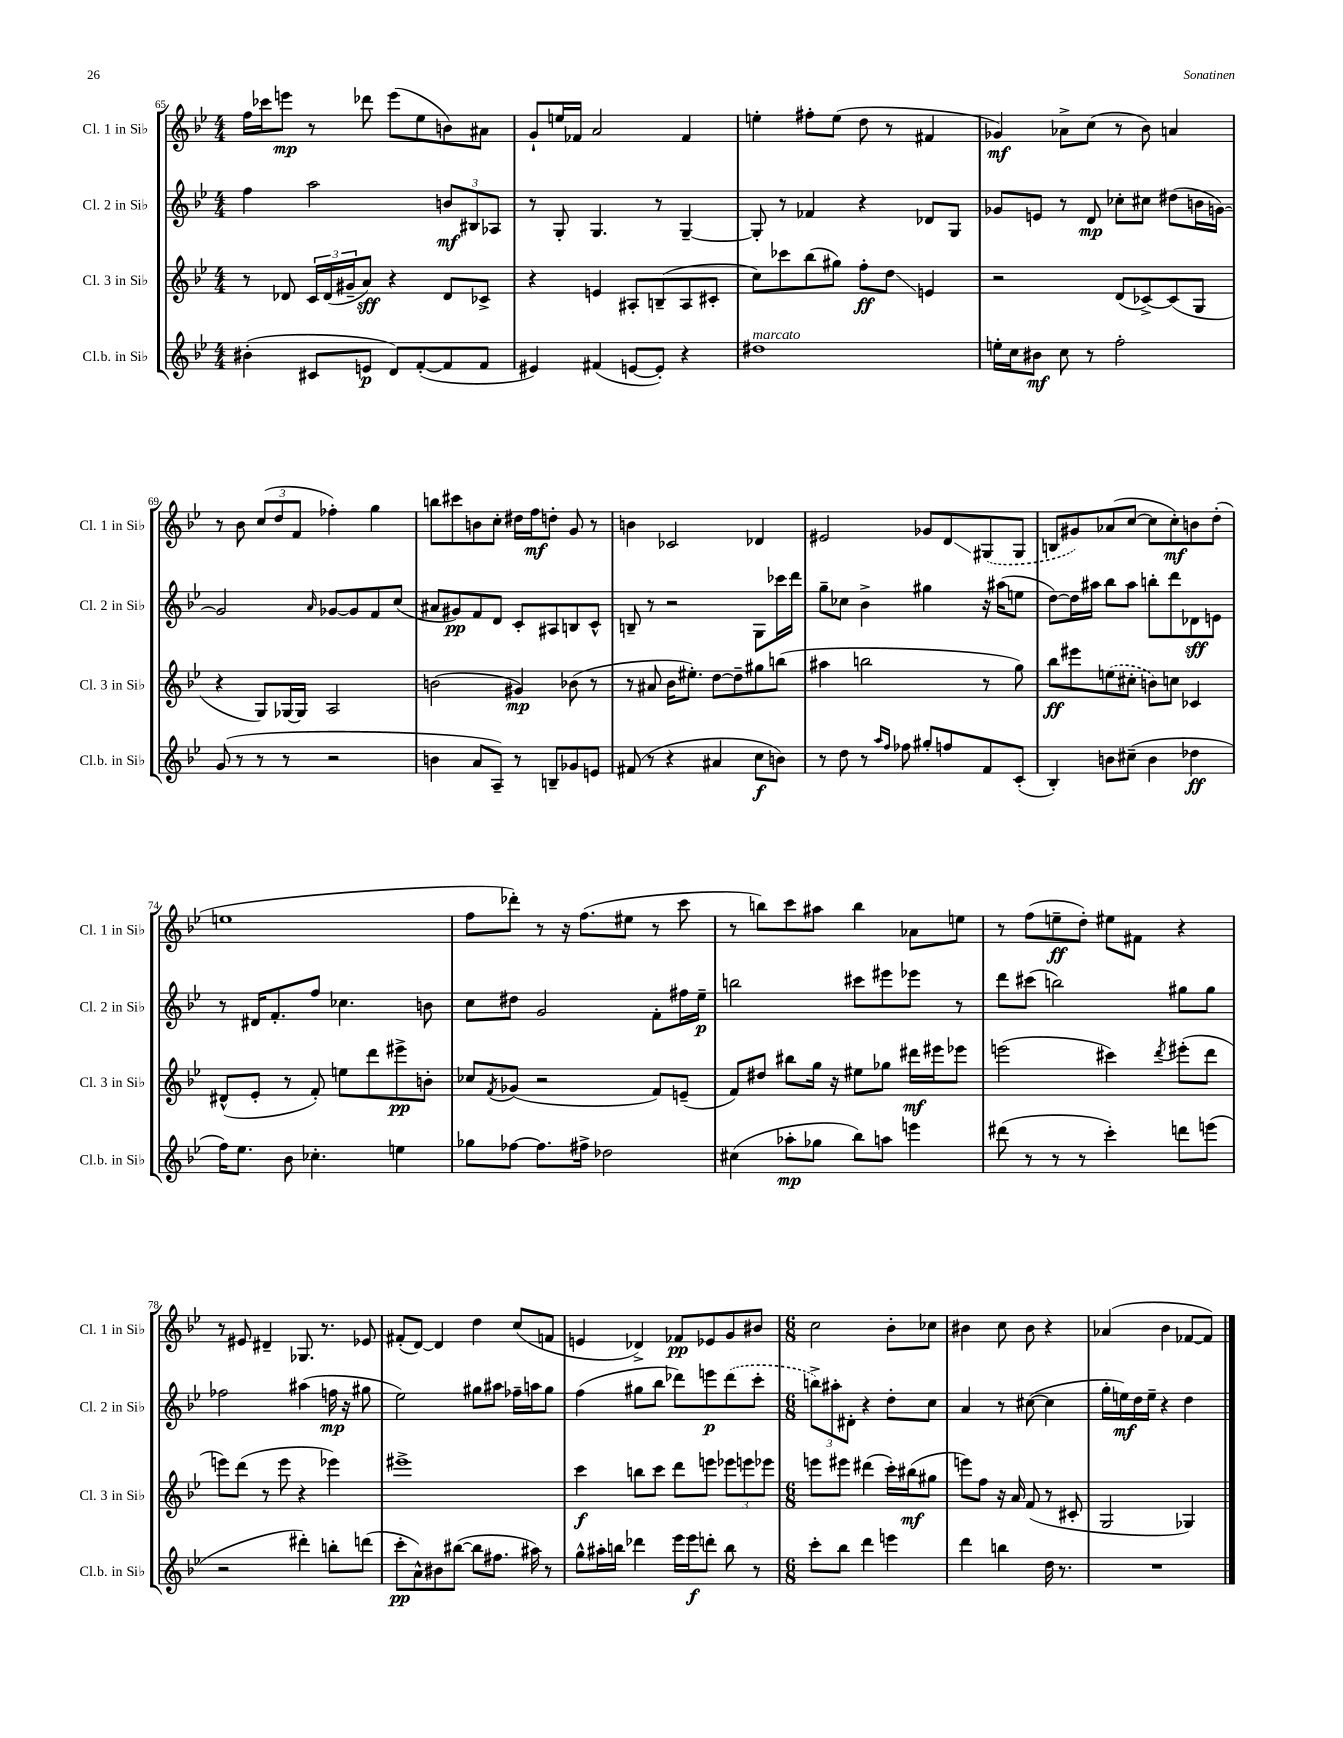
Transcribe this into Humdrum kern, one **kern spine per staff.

**kern	**kern	**kern	**kern
*staff4	*staff3	*staff2	*staff1
*clefG2	*clefG2	*clefG2	*clefG2
*k[b-e-]	*k[b-e-]	*k[b-e-]	*k[b-e-]
*M4/4	*M4/4	*M4/4	*M4/4
(4b#'	8r	4ff	16ff
.	.	.	16ccc-
.	8d-	.	8eee
8c#	24c	2aa	8r
.	(24d-	.	.
.	24g#~	.	.
8e	8a)	.	8ddd-
8d)	4r	.	(8eee
([8f'	.	.	8ee-
8f]	8d-	12b	8b)
.	.	12B#	.
8f	8c-^	.	8a#
.	.	12A-	.
=	=	=	=
4e#)	4r	8r	8g`
.	.	8G'	16ee
.	.	.	16f-
(4f#	4e	4.G	2a
[8e	8A#'	.	.
8e'])	(8B~	8r	.
4r	8A#	[4G~	4f-
.	8c#'	.	.
=	=	=	=
1dd#	8cc)	8G']	4ee'
.	8ccc-	8r	.
.	(8bb-	4f-	8ff#'
.	8gg#)	.	(8ee
.	8ff'	4r	8dd
.	8dd	.	8r
.	4e	8d-	4f#
.	.	8G	.
=	=	=	=
16ee'	2r	8g-	4g-)
16cc	.	.	.
8b#	.	8e	.
8cc	.	8r	8a-^
8r	.	8d	(8cc
2ff'	(8d	8cc-'	8r
.	[8c-^)	8cc#	8b-)
.	(8c-]	(8dd#	4a
.	8G	16b	.
.	.	[16g)	.
=	=	=	=
(8g	4r	2g]	8r
8r	.	.	8b-
8r	8G)	.	(12cc
.	.	.	12dd
8r	[16G-	.	.
.	.	.	12f
.	16G-]	.	.
.	.	16qqa	.
2r	2A	[8g-	4ff-')
.	.	8g-]	.
.	.	8f	4gg
.	.	(8cc	.
=	=	=	=
4b	(2b	8a#	8bb
.	.	8g#)	8ccc#
8a	.	8f	8b
8A~)	.	8d	8cc'
8r	4g#)	8c'	16dd#
.	.	.	16ff
8B~	.	8A#	8dd'
8g-	(8b-	8B	8g
8e	8r	8c^^	8r
=	=	=	=
(8f#	8r	8B~	4b
8r	8a#	8r	.
4r	16b-	2r	2c-
.	8.ee#')	.	.
4a#	[8dd	.	.
.	8dd~]	.	.
8cc	8gg#	8G	4d-
8b)	(8bb	16ccc-	.
.	.	16ddd	.
=	=	=	=
8r	4aa#	8gg~	2e#
8dd	.	8cc-	.
8r	2bb	4b-^	.
16qqaa	.	.	.
16qqff	.	.	.
8ff-	.	.	.
8gg#'	.	4gg#	8g-
8ff	.	.	8d
8f	8r	16r	(8G#
.	.	(16aa#	.
(8c'	8gg)	8ee	8G#
=	=	=	=
4B-')	8bb-	[8dd)	8B
.	8eee#	16dd]	8g#)
.	.	16aa#	.
8b	(8ee	8bb-	(8a-
(8cc#~	8cc#'	8aa#	[8cc
4b	8b)	8bb'	8cc]
.	8cc	8ddd	8cc')
4dd-	4c-	8d-	8b
.	.	8e	(8dd'
=	=	=	=
16ff)	(8d#^^	8r	1ee
8.ee-	.	.	.
.	8e-'	16d#	.
.	.	8.f'	.
8b-	8r	.	.
4.cc-'	8f')	8ff	.
.	8ee	4.cc-	.
.	8ddd	.	.
4ee	8eee#^	.	.
.	8b'	8b	.
=	=	=	=
8gg-	8cc-	8cc	8ff
.	8qf	.	.
[8ff-	(8g-	8dd#	8ddd-')
8.ff-]	2r	2g	8r
.	.	.	16r
16ff#^	.	.	(8.ff
2dd-	.	.	.
.	.	.	8ee#
.	8f)	8f'	8r
.	(8e~	16ff#	8ccc
.	.	16ee-~	.
=	=	=	=
(4cc#	8f)	2bb	8r
.	8dd#	.	8bb)
8aa-'	8bb#	.	8ccc
8gg-	16gg	.	8aa#
.	16r	.	.
8bb-)	8ee#	8ccc#	4bb
8aa	8gg-	8eee#	.
4eee	16ddd#	8eee-	8a-
.	16eee#	.	.
.	8eee-	8r	8ee
=	=	=	=
(8ddd#	(2eee	8ddd	8r
8r	.	(8ccc#	(8ff
8r	.	2bb)	8ee~
8r	.	.	8dd')
4ccc')	4ccc#)	.	8ee#
.	.	.	8f#
.	8qddd	.	.
8ddd	(8eee#'	8gg#	4r
(8eee	8ddd	8gg#	.
=	=	=	=
2r	8eee)	2ff-	8r
.	(8ddd	.	8e#
.	8r	.	4d#~
.	8eee	.	.
4ddd#')	4r	(4aa#	8.G-
.	.	.	8.r
8bb'	4eee-)	16ff	.
.	.	16r	.
(8ddd	.	8gg#	8e-
=	=	=	=
8ccc'	1eee#^	2ee-)	(8f#'
8a^^)	.	.	[8d)
8b#	.	.	4d]
([8bb#	.	.	.
8bb#]	.	8gg#	4dd
8.ff#	.	8aa#	.
.	.	16ff-~	(8cc
16aa#)	.	16aa	.
8r	.	8gg#	8f
=	=	=	=
8gg^^	4ccc	(4ff	4e
16aa#'	.	.	.
16bb	.	.	.
4ddd-	8bb	8gg#	4d-^)
.	8ccc	8bb-	.
16eee-	8ddd	8ddd-)	8f-
16eee-	.	.	.
8ddd'	8eee	8eee	8e-
8bb	12eee-	(8ddd-	8g
.	12eee	.	.
8r	.	8ccc'	8b#
.	12eee-	.	.
=	=	=	=
*M6/8	*M6/8	*M6/8	*M6/8
8ccc'	8eee	12bb^)	2cc
.	.	12aa#'	.
8bb-	8eee#	.	.
.	.	12d#'	.
4ddd	(4ddd#	4r	.
4eee	16ccc')	8dd'	8b-'
.	(16bb#	.	.
.	8gg#	8cc	8cc-
=	=	=	=
4ddd	8eee)	4a	4b#
.	8ff	.	.
4bb	16r	8r	8cc
.	16a	.	.
.	(8f	([8cc#	8b#
16dd	8r	4cc#]	4r
8.r	.	.	.
.	8c#'	.	.
=	=	=	=
2.r	2G	16gg'	(4a-
.	.	16ee)	.
.	.	16dd	.
.	.	16ee~	.
.	.	4r	4b-
.	4G-)	4dd	[8f-
.	.	.	8f-])
==	==	==	==
*-	*-	*-	*-
